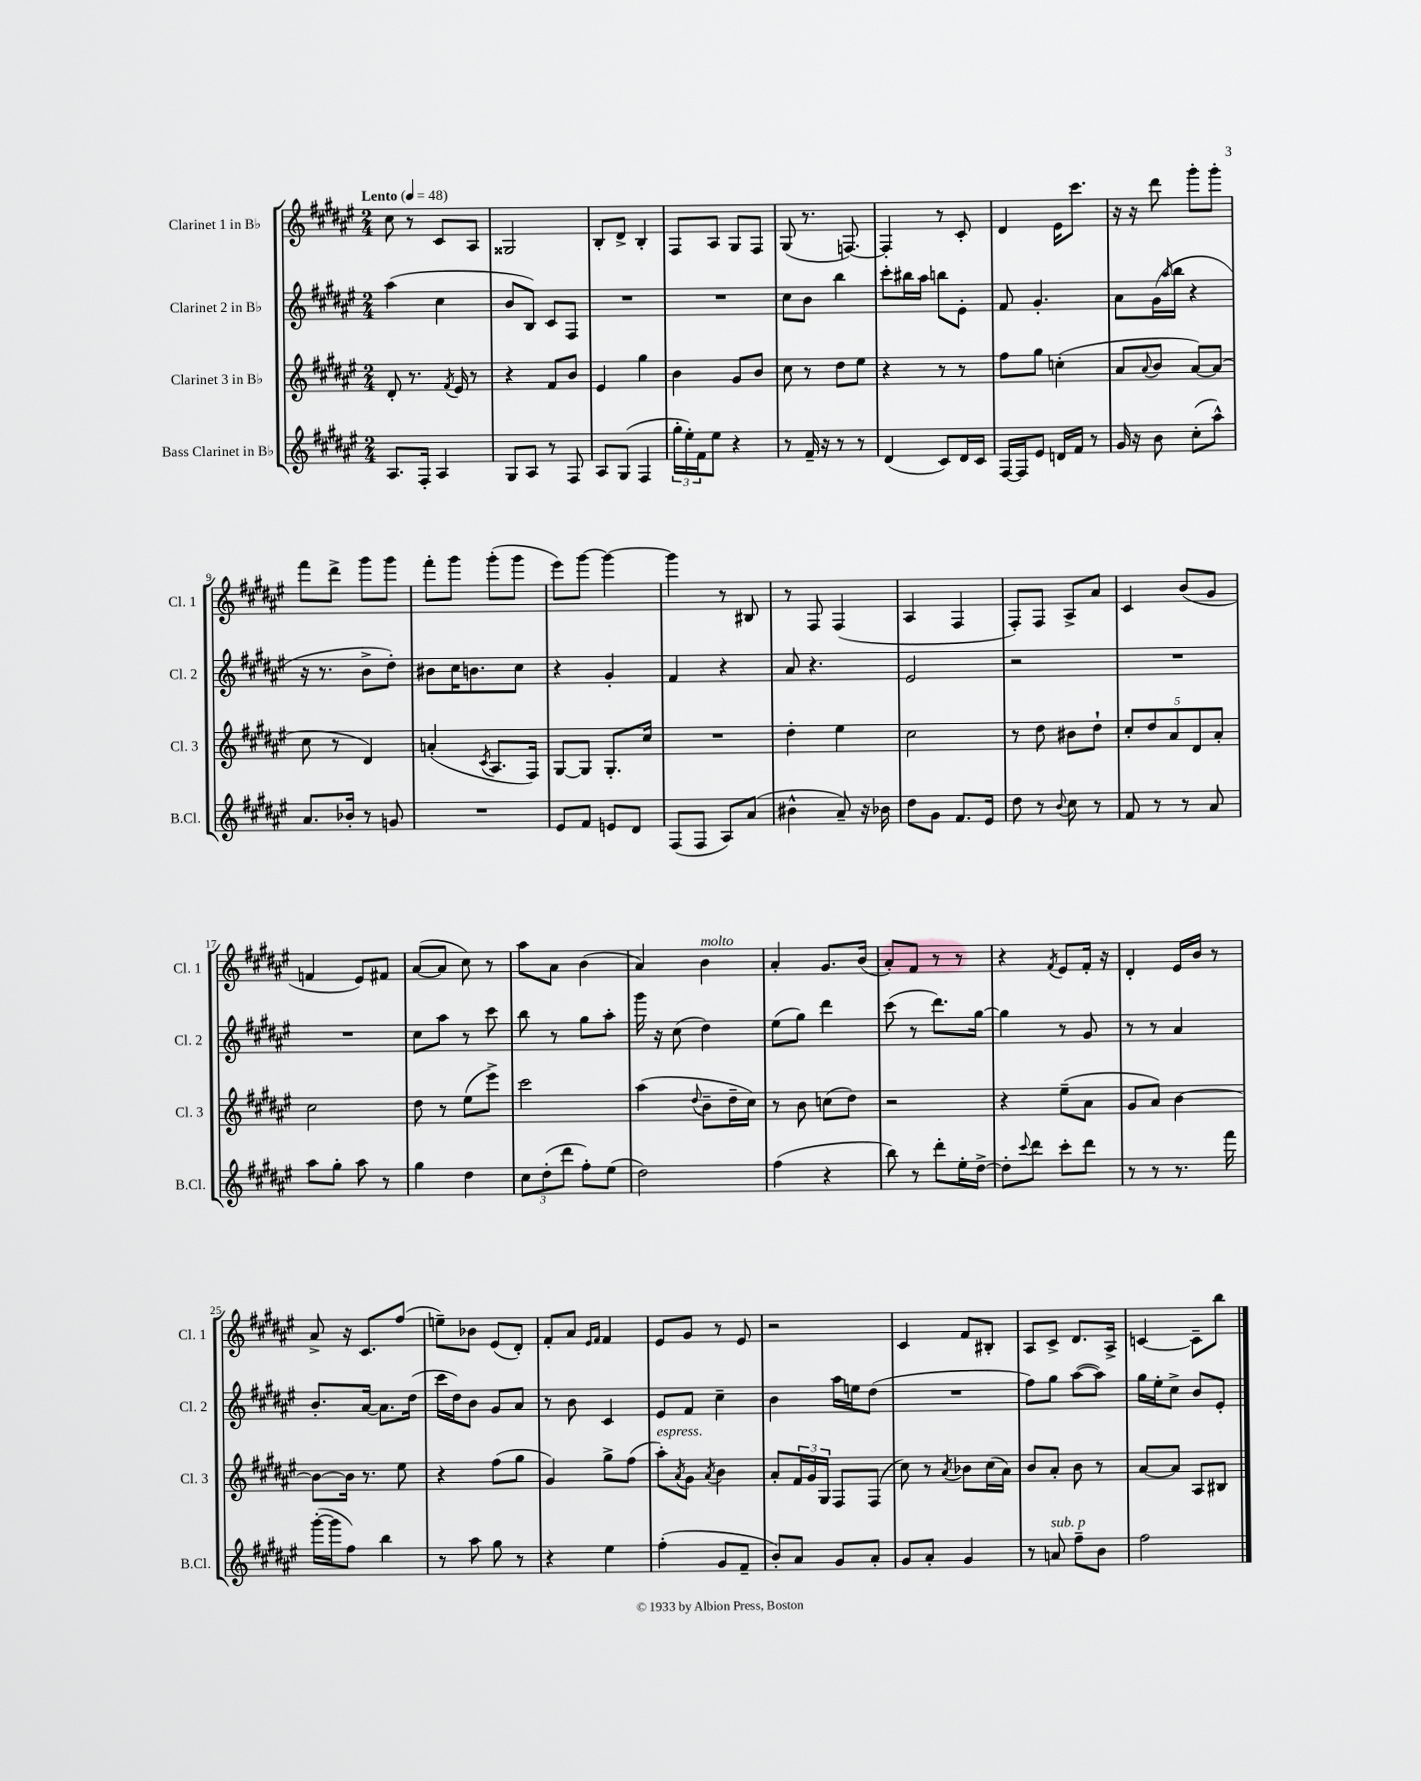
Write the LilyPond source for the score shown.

<<
\new StaffGroup <<
\new Staff = "s0" \with { instrumentName = "Clarinet 1 in Bb" shortInstrumentName = "Cl. 1" } {
    \clef treble \key fis \major \numericTimeSignature \time 2/4 \tempo "Lento" 4 = 48
    cis''8 r8 cis'8 ais8 |
    gisis2 |
    b8-. dis'8-> b4-. |
    fis8 ais8 gis8 fis8 |
    gis8( r8. f8.~) |
    f4-. r8 cis'8-. |
    dis'4 eis'16 cis'''8. |
    r16 r16 dis'''8 gis'''8-. gis'''8-. |
    fis'''8 dis'''8-> gis'''8 gis'''8 |
    fis'''8-. gis'''8 gis'''8-.( gis'''8 |
    eis'''8) gis'''8~ gis'''4~ |
    gis'''4 r8 bis8 |
    r8 fis8 fis4( |
    ais4 fis4 |
    fis8-.) fis8 ais8-> ais'8 |
    cis'4 b'8( gis'8 |
    f'4 eis'8) fis'8 |
    ais'8~( ais'8 cis''8) r8 |
    ais''8 ais'8 b'4( |
    ais'4) b'4^\markup { \italic "molto" } |
    ais'4-. gis'8. b'16( |
    ais'8-.) fis'8 r8 r8 |
    r4 \acciaccatura { fis'8 } eis'8 fis'16-. r16 |
    dis'4-. eis'16 b'16 r8 |
    ais'8-> r16 cis'8. fis''8( |
    e''8--) bes'8 eis'8( dis'8-.) |
    fis'8-. ais'8 \grace { eis'16 fis'16 } fis'4 |
    eis'8 gis'8 r8 eis'8 |
    r2 |
    cis'4 fis'8 bis8-. |
    ais8 cis'8-> dis'8. ais16-> |
    c'4~ c'8-- b''8 \bar "|." |
}
\new Staff = "s1" \with { instrumentName = "Clarinet 2 in Bb" shortInstrumentName = "Cl. 2" } {
    \clef treble \key fis \major \numericTimeSignature \time 2/4
    ais''4( cis''4 |
    b'8 b8) cis'8 fis8 |
    R2 |
    R2 |
    cis''8 b'8 b''4 |
    cis'''8-. bis''16 ais''16 b''8 eis'8-. |
    fis'8 gis'4.-. |
    ais'8 gis'16( \grace { ais''16 } b''16 r4 |
    r16 r8. b'8-> dis''8-.) |
    bis'8 cis''16 b'8. cis''8 |
    r4 gis'4-. |
    fis'4 r4 |
    ais'8 r4. |
    eis'2 |
    r2 |
    R2 |
    R2 |
    cis''8 ais''8 r8 cis'''8 |
    b''8 r8 gis''8 ais''8-. |
    gis'''16 r16 cis''8( dis''4) |
    eis''8( gis''8) dis'''4 |
    cis'''8( r8 dis'''8.) gis''16~ |
    gis''4 r8 gis'8 |
    r8 r8 ais'4 |
    b'8.-. ais'16~ ais'8. dis''16( |
    cis'''16 dis''16) b'8 gis'8 ais'8 |
    r8 b'8 cis'4 |
    eis'8 fis'8 cis''4-- |
    b'4 ais''16 e''16 dis''8( |
    R2 |
    fis''8) gis''8 ais''8~( ais''8) |
    gis''16 eis''16-. cis''8-> b'8 eis'8-. \bar "|." |
}
\new Staff = "s2" \with { instrumentName = "Clarinet 3 in Bb" shortInstrumentName = "Cl. 3" } {
    \clef treble \key fis \major \numericTimeSignature \time 2/4
    dis'8-. r8. \acciaccatura { fis'8 } eis'16 r8 |
    r4 fis'8 b'8 |
    eis'4 gis''4 |
    b'4 gis'8 b'8 |
    cis''8 r8 dis''8 eis''8 |
    r4 r8 r8 |
    fis''8 gis''8 c''4-.( |
    ais'8 \appoggiatura { ais'8 } b'8 ais'8~) ais'8( |
    cis''8 r8 dis'4) |
    a'4-.( \acciaccatura { cis'8 } ais8. fis16) |
    gis8~ gis8 gis8.-. cis''16 |
    R2 |
    dis''4-. eis''4 |
    cis''2 |
    r8 dis''8 bis'8 dis''8-! |
    \tuplet 5/4 { cis''8-. dis''8 ais'8 dis'8 ais'8-. } |
    cis''2 |
    dis''8 r8 eis''8( eis'''8->) |
    cis'''2 |
    ais''4( \appoggiatura { dis''8 } b'8-- dis''16-- cis''16) |
    r8 b'8 c''8( dis''8) |
    r2 |
    r4 eis''8--( ais'8 |
    gis'8 ais'8) b'4~ |
    b'8~ b'16 r8. eis''8 |
    r4 fis''8( gis''8 |
    gis'4) gis''8-> fis''8( |
    ais''8-.^\markup { \italic "espress." }) \acciaccatura { ais'8 } gis'8 \acciaccatura { ais'8 } b'4 |
    ais'8-. \tuplet 3/2 { fis'16 gis'16 gis16 } fis8 fis8( |
    cis''8) r8 \acciaccatura { ais'8 } bes'8 cis''16( ais'16) |
    b'8 ais'8-. b'8 r8 |
    ais'8~ ais'8 ais8 bis8 \bar "|." |
}
\new Staff = "s3" \with { instrumentName = "Bass Clarinet in Bb" shortInstrumentName = "B.Cl." } {
    \clef treble \key fis \major \numericTimeSignature \time 2/4
    ais8. fis16-. ais4 |
    gis8 ais8 r8 fis8 |
    ais8 gis8( fis4 |
    \tuplet 3/2 { gis''16-. eis''16-.) fis'16 } eis''8 r4 |
    r8 fis'16-- r16 r8 r8 |
    dis'4( cis'8) dis'16 cis'16 |
    fis16~ fis16 eis'8 d'16 fis'16 r8 |
    gis'16 r16 b'8 cis''8-.( ais''8-^) |
    ais'8. bes'16-. r8 g'8 |
    R2 |
    eis'8 fis'8 e'8 dis'8 |
    fis8( fis8 ais8) ais'8( |
    bis'4-^ ais'8--) r16 bes'16 |
    dis''8 gis'8 fis'8. eis'16 |
    dis''8 r8 \appoggiatura { b'8 } cis''8 r8 |
    fis'8 r8 r8 ais'8 |
    ais''8 gis''8-. ais''8 r8 |
    gis''4 dis''4 |
    \tuplet 3/2 { cis''8 dis''8-.( dis'''8 } fis''8-.) eis''8( |
    dis''2) |
    fis''4( r4 |
    b''8) r8 dis'''8-. eis''16-. dis''16~-> |
    dis''8-. \appoggiatura { cis'''8 } dis'''8 cis'''8-. dis'''8 |
    r8 r8 r8. fis'''16 |
    gis'''16~-.( gis'''16 fis''8) b''4 |
    r8 ais''8 gis''8 r8 |
    r4 eis''4 |
    fis''4-.( gis'8 fis'8-- |
    b'8-.) ais'8 gis'8 ais'8-. |
    gis'8 ais'8-. gis'4 |
    r8 a'8^\markup { \italic "sub. p" } fis''8-- b'8 |
    fis''2 \bar "|." |
}
>>
>>
